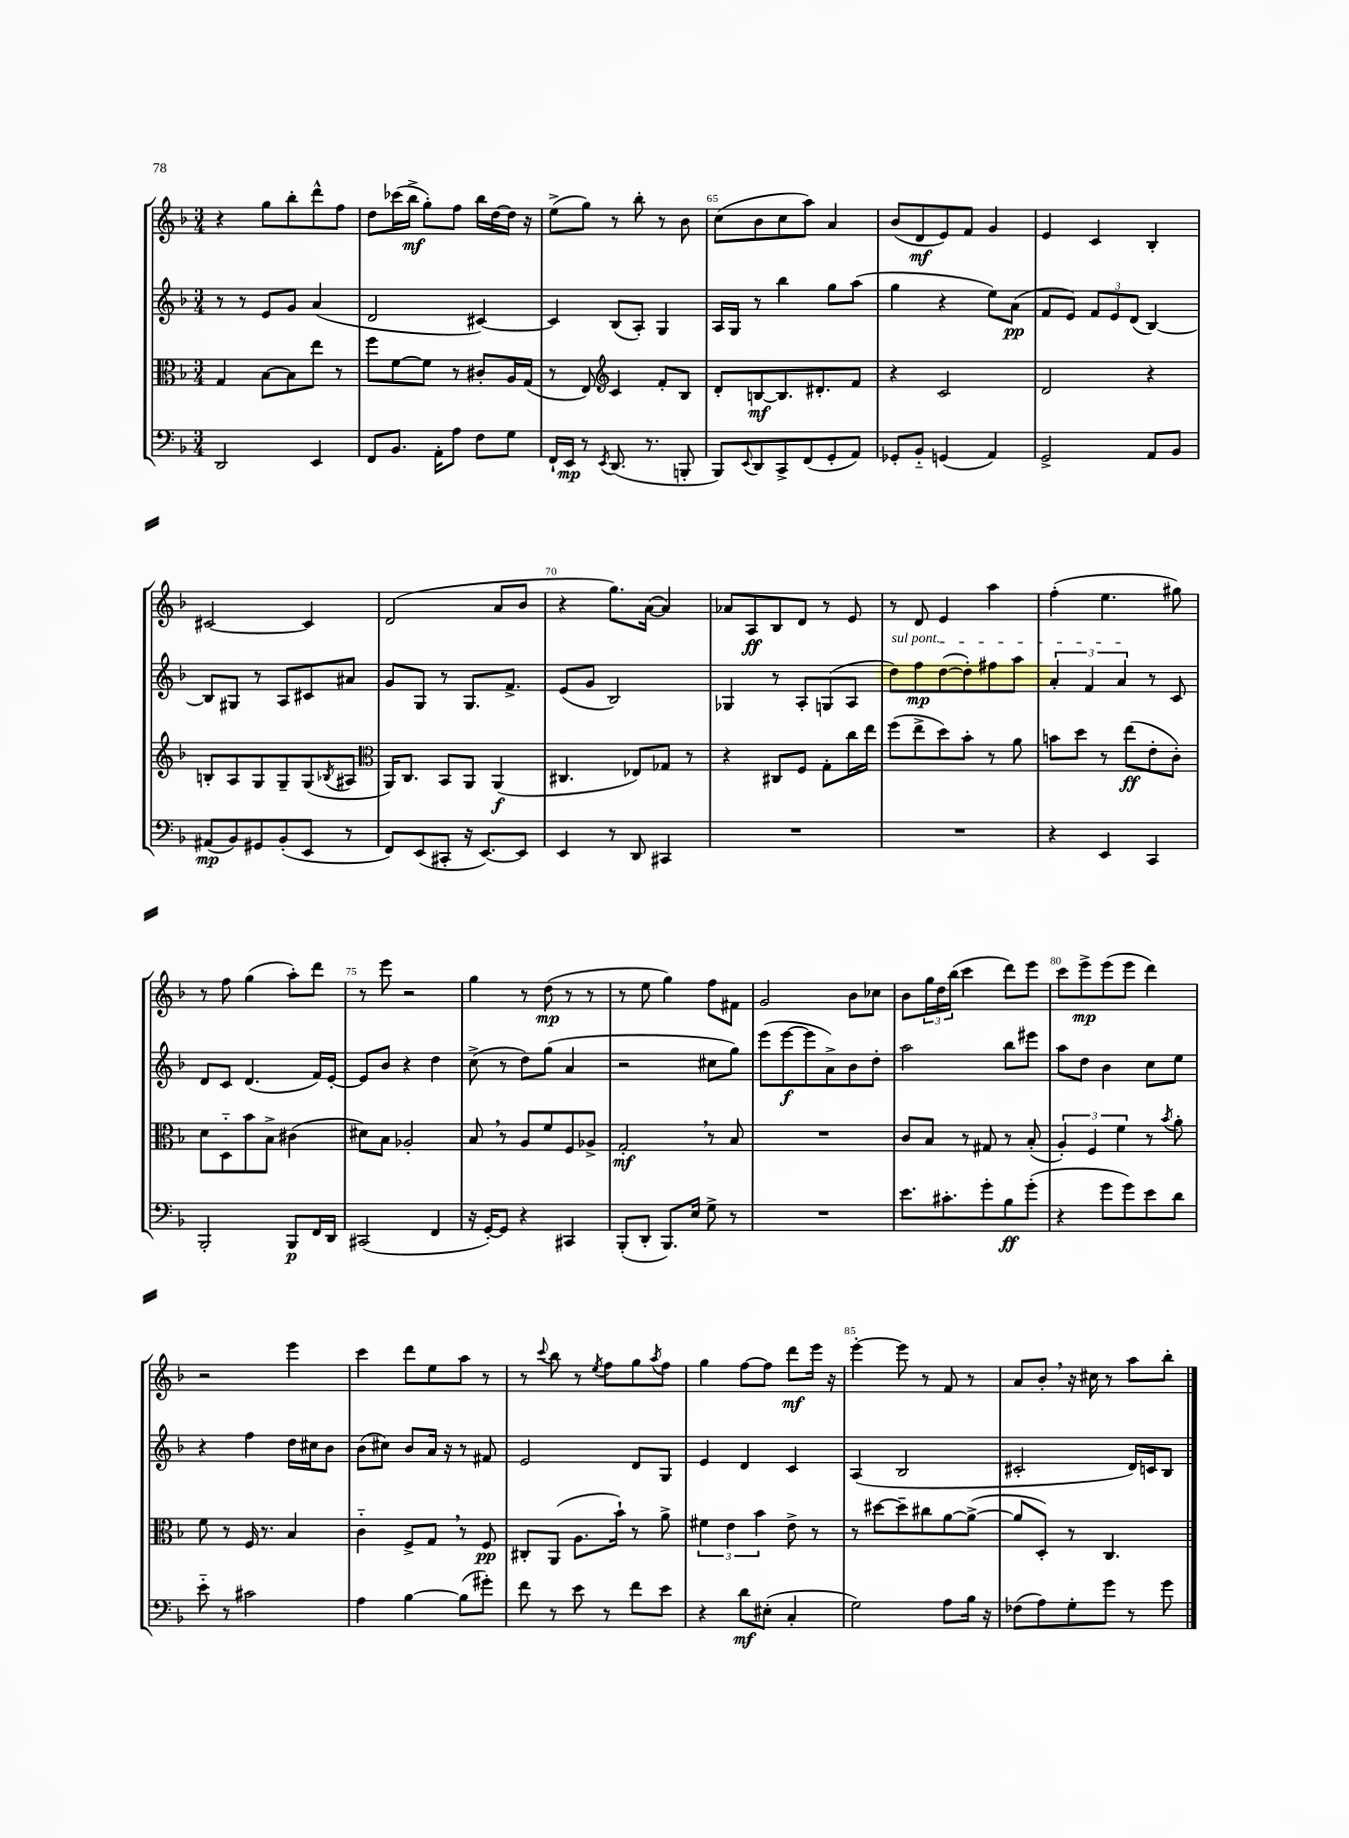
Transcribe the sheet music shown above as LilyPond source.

<<
\new StaffGroup <<
\new Staff = "s0" {
    \clef treble \key f \major \numericTimeSignature \time 3/4
    r4 g''8 bes''8-. d'''8-^ f''8 |
    d''8 ces'''16( bes''16->\mf g''8-.) f''8 bes''16 d''16~ d''16 r16 |
    e''8->( g''8) r8 bes''8-. r8 bes'8 |
    c''8( bes'8 c''8 a''8) a'4 |
    bes'8( d'8\mf e'8) f'8 g'4 |
    e'4 c'4 bes4-. |
    cis'2~ cis'4 |
    d'2( a'8 bes'8 |
    r4 g''8.) a'16~( a'4) |
    aes'8 a8\ff bes8 d'8 r8 e'8 |
    r8 d'8 e'4 a''4 |
    f''4-.( e''4. gis''8) |
    r8 f''8 g''4( a''8-.) d'''8 |
    r8 e'''8 r2 |
    g''4 r8 d''8\mp( r8 r8 |
    r8 e''8 g''4) f''8 fis'8 |
    g'2 bes'8 ces''8 |
    bes'8 \tuplet 3/2 { g''16 d''16 bes''16( } c'''4 d'''8) e'''8 |
    c'''8 e'''8->\mp e'''8( e'''8 d'''4) |
    r2 e'''4 |
    c'''4 d'''8 e''8 a''8 r8 |
    r8 \appoggiatura { c'''8 } bes''8 r8 \acciaccatura { e''8 } f''8 g''8 \acciaccatura { a''8 } f''8 |
    g''4 f''8~ f''8 d'''8\mf e'''16 r16 |
    e'''4~-. e'''8 r8 f'8 r8 |
    a'8 bes'8-. \breathe r16 cis''16 r8 a''8 bes''8-. \bar "|." |
}
\new Staff = "s1" {
    \clef treble \key f \major \numericTimeSignature \time 3/4
    r8 r8 e'8 g'8 a'4( |
    d'2 cis'4~) |
    cis'4 bes8( a8-.) g4 |
    a16 g16 r8 bes''4 g''8 a''8( |
    g''4 r4 e''8) a'8\pp( |
    f'8 e'8) \tuplet 3/2 { f'8 e'8 d'8( } bes4~) |
    bes8 gis8 r8 a8 cis'8 ais'8 |
    g'8 g8 r8 g8. f'8.-> |
    e'8( g'8 bes2) |
    ges4 r8 a8-. g8( a8 |
    \once \override TextSpanner.bound-details.left.text = \markup { \italic "sul pont." } d''8\startTextSpan) f''8\mp d''8~( d''8-.) fis''8 a''8 |
    \tuplet 3/2 { a'4-. f'4 a'4\stopTextSpan } r8 c'8 |
    d'8 c'8 d'4.( f'16) e'16~-. |
    e'8 bes'8 r4 d''4 |
    c''8->( r8 d''8) g''8( a'4 |
    r2 cis''8 g''8) |
    e'''8( e'''8~\f e'''8 a'8->) bes'8 d''8-. |
    a''2 bes''8 eis'''8 |
    a''8 d''8 bes'4 c''8 e''8 |
    r4 f''4 d''16 cis''16 bes'8 |
    bes'8( cis''8) bes'8 a'16 r16 r8 fis'8 |
    e'2 d'8 g8 |
    e'4 d'4 c'4 |
    a4( bes2 |
    cis'2-. d'16) c'16 bes8 \bar "|." |
}
\new Staff = "s2" {
    \clef alto \key f \major \numericTimeSignature \time 3/4
    g4 bes8~ bes8 e''8 r8 |
    f''8 f'8~ f'8 r8 cis'8-. a16 g16( |
    r8 e8) \clef treble c'4 f'8-. bes8 |
    d'8-. b8~\mf b8. dis'8.-. f'8 |
    r4 c'2 |
    d'2 r4 |
    b8-. a8 g8 g8-- g8( \acciaccatura { bes8 } ais8 |
    \clef alto a,16) c8. bes,8 a,8 a,4\f( |
    cis4. ees8) ges8 r8 |
    r4 cis8 f8 g8-. c''16 e''16 |
    f''8( e''8-> d''8) bes'8-. r8 a'8 |
    b'8 d''8 r8 e''8\ff( e'8-. c'8-.) |
    d'8 d8-_ bes'8 bes8-> cis'4( |
    dis'8) bes8 aes2-. |
    bes8 \breathe r8 a8 f'8 f8 aes8-> |
    g2-.\mf \breathe r8 bes8 |
    R2. |
    c'8 bes8 r8 gis8 r8 bes8-.( |
    \tuplet 3/2 { a4-.) f4 f'4 } r8 \acciaccatura { bes'8 } a'8-. |
    f'8 r8 f16 r8. bes4 |
    c'4-_ f8-> g8 \breathe r8 f8\pp |
    cis8-. a,8( a8. bes'16-!) r8 a'8-> |
    \tuplet 3/2 { fis'4 e'4 bes'4 } e'8-> r8 |
    r8 dis''8~ dis''8-- cis''8 a'8~ a'8~->( |
    a'8 d8-.) r8 c4. \bar "|." |
}
\new Staff = "s3" {
    \clef bass \key f \major \numericTimeSignature \time 3/4
    d,2 e,4 |
    f,8 bes,8. a,16-. a8 f8 g8 |
    f,16-! e,16\mp r8 \acciaccatura { e,8 } d,8.( r8. b,,8-. |
    bes,,8) \appoggiatura { e,8 } d,8 c,8-> f,8( g,8-. a,8) |
    ges,8-. bes,8-_ g,4( a,4) |
    g,2-> a,8 bes,8 |
    ais,8\mp( bes,8) gis,8 bes,8-.( e,8 r8 |
    f,8) e,8( cis,8-. r16 e,8.~) e,8 |
    e,4 r8 d,8 cis,4 |
    R2. |
    R2. |
    r4 e,4 c,4 |
    bes,,2-. bes,,8\p f,16 d,16 |
    cis,2( f,4 |
    r16 g,16~-.) g,8 r4 cis,4 |
    bes,,8-.( d,8-. bes,,8.) e16 g8-> r8 |
    R2. |
    e'8. cis'8.-. g'8-. bes8\ff g'8-.( |
    r4 g'8 g'8) e'8 d'8 |
    e'8-_ r8 cis'2 |
    a4 bes4~ bes8( gis'8-.) |
    f'8 r8 e'8 r8 f'8 e'8 |
    r4 d'8\mf eis8-.( c4-. |
    g2) a8 bes16 r16 |
    fes8( a8) g8-. g'8 r8 g'8 \bar "|." |
}
>>
>>
\layout { \context { \Score currentBarNumber = #62 \override BarNumber.break-visibility = ##(#f #t #t) barNumberVisibility = #(every-nth-bar-number-visible 5) } }
